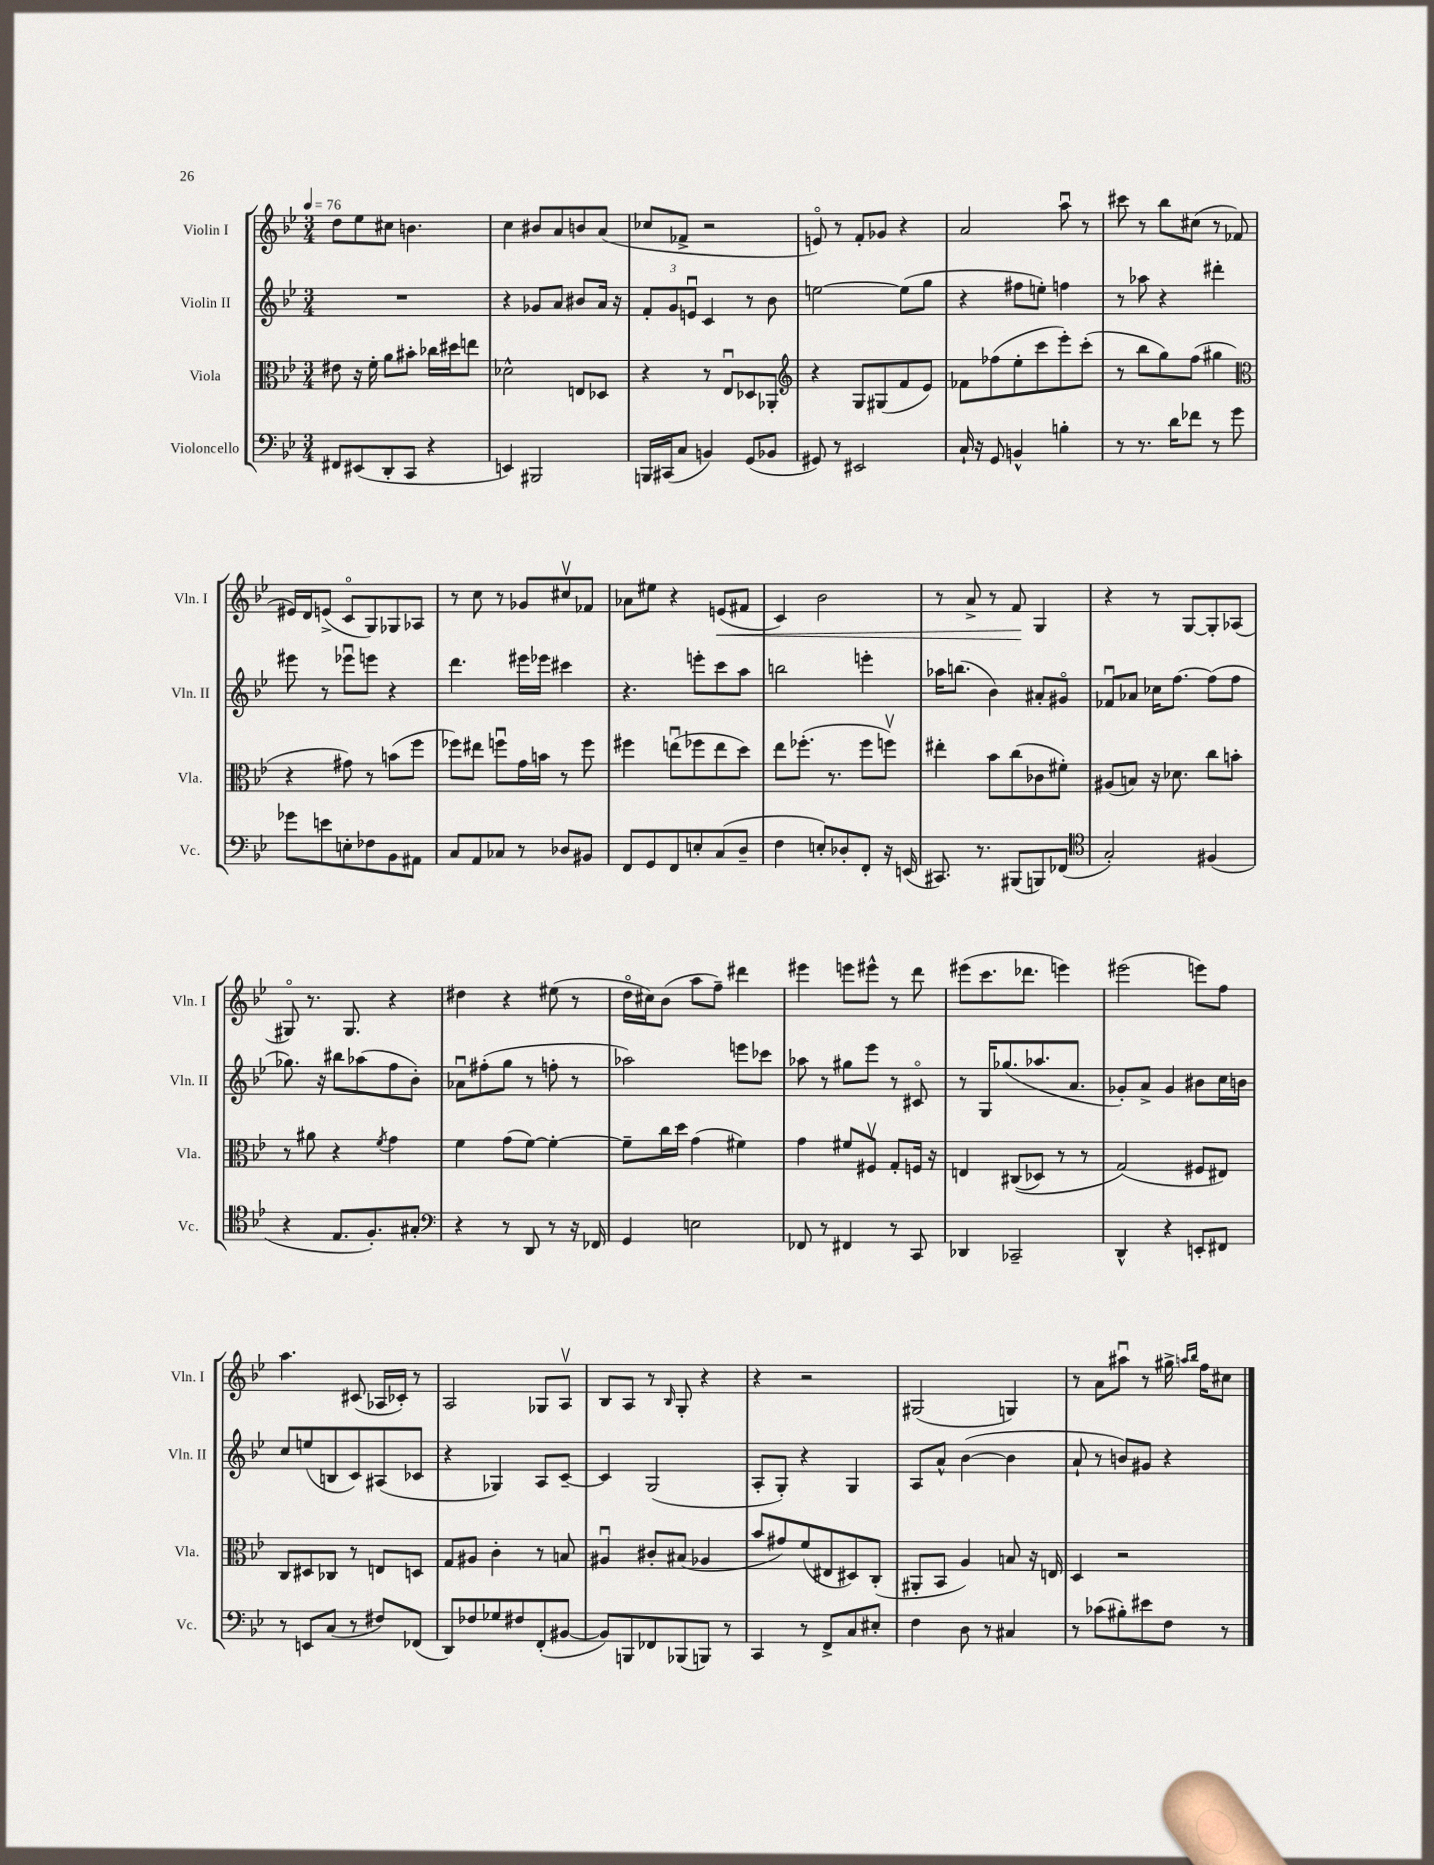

**kern	**kern	**kern	**kern
*staff4	*staff3	*staff2	*staff1
*clefF4	*clefC3	*clefG2	*clefG2
*k[b-e-]	*k[b-e-]	*k[b-e-]	*k[b-e-]
*M3/4	*M3/4	*M3/4	*M3/4
*MM76	*MM76	*MM76	*MM76
8FF#/L	8e#\	2.r	8dd\L
(8EE#/	16r	.	8ee-\
.	16f'\	.	.
8DD'/	8a\L	.	8cc#\J
8CC/J	8b#'\J	.	4.b\
4r	16cc-\LL	.	.
.	16dd#\J	.	.
.	8ee\J	.	.
=	=	=	=
4EE/)	2d-^^\	4r	4cc\
2BBB#/	.	8g-/L	8b#/L
.	.	8a/J	8a/
.	8E/L	8b#/L	8b/
.	8D-/J	16a/Jk	(8a/J
.	.	16r	.
=	=	=	=
16BBB/LL	4r	12f'/L	8cc-/L
(16CC#/J	.	.	.
.	.	12g/	.
8C/J	.	.	8f-^/J
.	.	12eu/J	.
4BB/)	8r	4c/	2r
.	8E-u/L	.	.
(8GG/L	8D-/	8r	.
8BB-/J	8AA-'/J	8b-\	.
=	=	=	=
*	*clefG2	*	*
8GG#/)	4r	[2ee\	8eo/)
8r	.	.	8r
2EE#/	8G/L	.	8f'/L
.	(8G#/	.	8g-/J
.	8f/	(8ee\]L	4r
.	8e-/J)	8gg\J	.
=	=	=	=
16C`/	8f-\L	4r	2a/
16r	.	.	.
8GG/	(8ff-\	.	.
4BB^^/	8ee-'\	8ff#\L	.
.	8ccc\	8ee'\J)	.
4B'\	8eee-'\)	4ff\	8aau\
.	(8ccc'\J	.	8r
=	=	=	=
8r	8r	8r	8ccc#\
8.r	8bb-\L	8aa-\	8r
.	8gg\)	4r	8bb-\L
16d\LK	.	.	.
8f-\J	(8ff\J	.	(8cc#\J
8r	4gg#\	4ddd#'\	8r
8g\	.	.	8f-/
=	=	=	=
*	*clefC3	*	*
8g-\L	4r	8eee#\	16e#/LL)
.	.	.	16d/J
8e\	.	8r	(8e^/J
8E'\	8g#\)	8eee-u\L	8co/L
8F-\	8r	8eee\J	8G/)
8BB-\	(8b\L	4r	8G-/
8AA#\J	8ff\J	.	8A-/J
=	=	=	=
8C/L	8ff-\L)	4.ddd\	8r
8AA/	8ee#\J	.	8cc\
8C-/J	8ffu\L	.	8r
8r	16g\L	16eee#\LL	8g-/L
.	16b\JJ	16eee-\JJ	.
8D-/L	8r	4ccc#\	8cc#v/
8BB#/J	8ff\	.	8f-/J
=	=	=	=
8FF/L	4ff#\	4.r	8a-\L
8GG/	.	.	8ee#\J
8FF/	(8eeu\L	.	4r
8E'/	8ff-\	8eee'\L	.
(8C/	8ee\	8ccc\	(8e/L
8D~/J	8dd\J)	8aa\J	8f#/J
=	=	=	=
4F\	8ee-\L	2bb\	4c/)
.	(8.ff-'\J	.	.
8E'/L)	.	.	2b-\
.	8.r	.	.
8D-'/	.	.	.
8FF'/J	8ff-\L	4eee'\	.
16r	8ffv\J)	.	.
(16EE/	.	.	.
=	=	=	=
8.CC#/)	4ee#'\	16aa-\LK	8r
.	.	(8.bb\J	.
.	.	.	8a^/
8.r	.	.	.
.	8b-\L	4b-\)	8r
(8BBB#/L	(8cc\	.	8f/
8BBB/)	8c-\	8a#'/L	4G/
(8FF-/J	8f#'\J)	8g#o/J	.
=	=	=	=
*clefC4	*	*	*
2G'/)	(8A#/L	8f-u/L	4r
.	8B/J)	8a-/J	.
.	16r	16cc-\LK	8r
.	8.d-\	[8.ff\J	.
.	.	.	[8G/L
(4F#/	8cc\L	(8ff\]L	8G'/]
.	8b'\J	8ff\J	(8A-/J
=	=	=	=
4r	8r	8.gg-\)	8G#o/)
.	8a#\	.	8.r
.	.	16r	.
8.E-/L	4r	8bb#\L	.
.	.	.	8.G#/
.	.	(8aa-\	.
8.F'/)	.	.	.
.	8qf/	.	.
.	4g\	8ff\	4r
8G#'/J	.	8b-'\J)	.
=	=	=	=
*clefF4	*	*	*
4r	4f\	8a-u\L	4dd#\
.	.	(8ff#'\	.
8r	(8g\L	8gg\J	4r
8DD/	[8f\J)	8r	.
8r	4f'\_	8ff'\	(8ee#\
16r	.	8r	8r
16FF-/	.	.	.
=	=	=	=
4GG/	8f~\]L	2aa-\)	16ddo\LL
.	.	.	16cc#\J)
.	16cc\L	.	(8b-\J
.	16dd\JJ	.	.
2E\	(4g\	.	8aa\L
.	.	.	8ff~\J)
.	4f#\)	8eee\L	4ddd#\
.	.	8ccc-\J	.
=	=	=	=
8FF-/	4g\	8aa-\	4eee#\
8r	.	8r	.
4FF#/	8f#/L	8gg#\L	8eee\L
.	8F#v/J	8eee-\J	8eee#^^\J
8r	8G'/L	8r	8r
8CC/	16F/Jk	8c#o/	8ddd\
.	16r	.	.
=	=	=	=
4DD-/	4E/	8r	(8eee#\L
.	.	16G/LK	8.ccc\
.	.	(8.gg-/	.
2CC-~/	&((8C#/L	.	.
.	.	.	8.ddd-\J
.	8D-/J)	8.aa-/	.
.	8r	.	4eee\)
.	.	8.a/J	.
.	8r	.	.
=	=	=	=
4DD^^/	(2G/&)	8g-'/L)	(2eee#\
.	.	8a^/J	.
4r	.	4g-/	.
8EE'/L	8F#/L	8b#\L	8eee\L)
8FF#/J	8E#/J)	16cc\L	8ff\J
.	.	16b\JJ	.
=	=	=	=
8r	8C/L	8cc/L	4.aa\
8EE/L	8D#/	(8ee/	.
(8C/J	8C-/J	8B/	.
8r	8r	8c/)	(8c#/
8F#/L)	8E/L	(8A#/	16A-/LL
.	.	.	16c-'/JJ)
(8FF-/J	8D/J	8c-/J	8r
=	=	=	=
8DD/L)	8G/L	4r	2A/
8F-/	8A#/J	.	.
8G-/	4c'\	4G-/)	.
8F#/	.	.	.
(8FF'/	8r	8A/L	8G-/L
[8BB#/J	8B/	[8c~/J	8Av/J
=	=	=	=
8BB#/]L)	4A#u/	4c/]	8B-/L
8BBB/	.	.	8A/J
8FF-/	8c#'/L	(2G/	8r
.	.	.	16qqB-/
(8BBB-/	(8B#/J	.	8G'/
8BBB/J)	4A-/	.	4r
8r	.	.	.
=	=	=	=
4CC/	8b-/L	8A'/L	4r
.	8g#/)	8G'/J)	.
8r	(8f/	4r	2r
8FF^/L	8E#/	.	.
8C/	8D#/)	4G/	.
8E#'/J	(8C'/J	.	.
=	=	=	=
4F\	8AA#'/L	8A/L	(2G#/
.	8BB-/J	8a^^/J	.
8D\	4A/)	([4b-\	.
8r	.	.	.
4C#/	8B/	4b-\]	4G/)
.	16r	.	.
.	16E/	.	.
=	=	=	=
8r	4D/	8a`/	8r
(8c-\L	.	8r	8a\L
8B#'\)	2r	8b/L)	8aa#u\J
8e#\	.	8g#/J	8r
8F\J	.	4r	16gg#^\
.	.	.	16qqaa/LL
.	.	.	16qqbb-/JJ
.	.	.	16ff\LK
8r	.	.	8cc#\J
==	==	==	==
*-	*-	*-	*-
